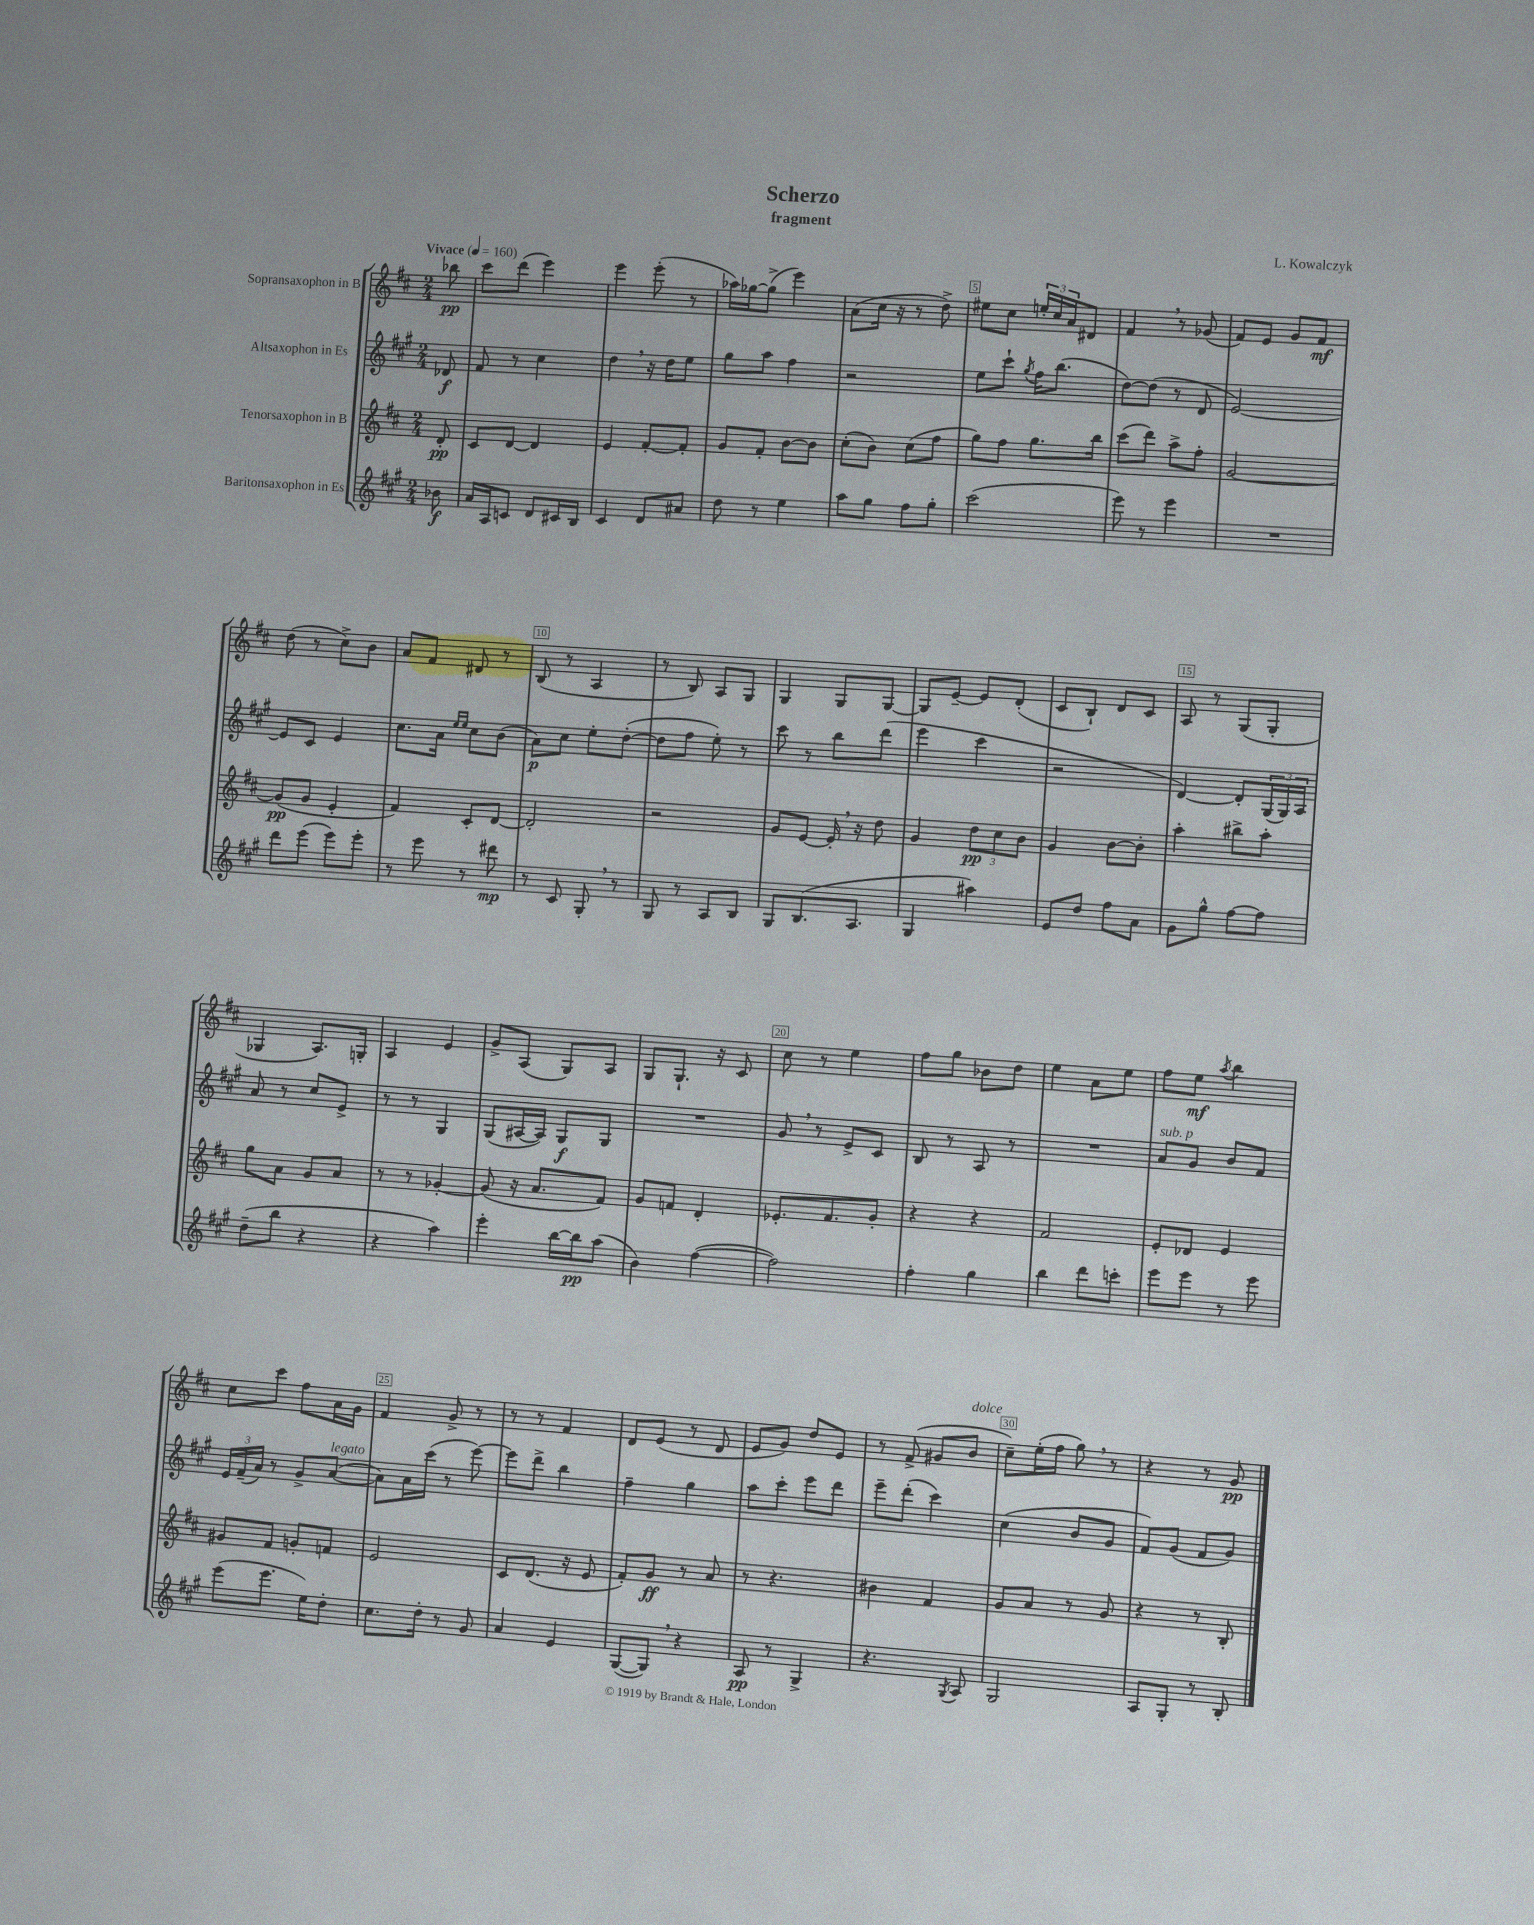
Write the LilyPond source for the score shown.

\header { title = "Scherzo" composer = "L. Kowalczyk" subtitle = "fragment" }
<<
\new StaffGroup <<
\new Staff = "s0" \with { instrumentName = "Sopransaxophon in B" } {
    \clef treble \key d \major \numericTimeSignature \time 2/4 \partial 8 \tempo "Vivace" 4 = 160
    bes''8\pp |
    cis'''8 d'''8( e'''4) |
    e'''4 e'''8-.( r8 |
    aes''16) ges''16~ ges''8->( e'''4) |
    a'8( cis''16 r16 r8 d''8->) |
    eis''8 cis''8 \tuplet 3/2 { e''16-. cis''16 a'16 } dis'8 |
    fis'4 \breathe r8 ges'8( |
    fis'8) e'8 g'8 fis'8\mf |
    d''8( r8 cis''8->) b'8 |
    a'8 fis'8 dis'8 r8 |
    b8( r8 a4 |
    r8 b8) a8 g8 |
    g4 g8 g8~ |
    g8 e'8~-- e'8 d'8-.( |
    cis'8 b8-!) d'8 cis'8 |
    a8 r8 g8( g8-. |
    ges4 a8.) g16-. |
    a4 e'4 |
    g'8-> a8( g8) a8 |
    g8 g8.-! r16 cis'8 |
    cis''8 r8 e''4 |
    fis''8 g''8 bes'8 d''8 |
    e''4 a'8 e''8 |
    fis''8 e''8\mf \acciaccatura { a''8 } b''4 |
    cis''8 cis'''8 fis''8 a'16 g'16 |
    fis'4 g'8-> r8 |
    r8 r8 fis'4 |
    d'8 e'8( r8 d'8 |
    e'8 g'8) d''8 e'8 |
    r8 fis'8->( gis'8 b'8^\markup { \italic "dolce" } |
    cis''8--) e''16-.( fis''16 g''8) \breathe r8 |
    r4 r8 g'8\pp \bar "|." |
}
\new Staff = "s1" \with { instrumentName = "Altsaxophon in Es" } {
    \clef treble \key a \major \numericTimeSignature \time 2/4 \partial 8
    des'8\f |
    fis'8 r8 cis''4 |
    d''4 \breathe r16 d''16 e''8 |
    gis''8 a''8 fis''4 |
    r2 |
    e''8 cis'''8-! \acciaccatura { gis''8 } fis''16 b''8.( |
    d''8~) d''8( r8 d'8 |
    e'2~) |
    e'8 cis'8 e'4 |
    cis''8. a'16 \grace { e''16 e''16 } cis''8 b'8( |
    a'8\p) cis''8 e''8-. d''8~-.( |
    d''8 fis''8 e''8-.) r8 |
    cis'''8 r8 b''8 d'''8( |
    e'''4 cis'''4 |
    r2 |
    d'4~) d'8-. \tuplet 3/2 { gis16( gis16) a16 } |
    a'8 r8 cis''8 e'8-> |
    r8 r8 gis4 |
    gis8( ais16~ ais16) gis8\f gis8 |
    R2 |
    gis'8 \breathe r8 e'8-> cis'8 |
    b8 r8 a8 r8 |
    R2 |
    a'8^\markup { \italic "sub. p" } gis'8 b'8 fis'8 |
    \tuplet 3/2 { e'16 fis'16--( a'16) } r8 gis'8-> a'8~^\markup { \italic "legato" }( |
    a'8) a'16 cis'''16( r8 e'''8~) |
    e'''8 d'''8-> b''4 |
    fis''4-- gis''4 |
    a''8 cis'''8-. e'''8 d'''8 |
    e'''8-- d'''8-.( cis'''4) |
    cis''4( b'8 gis'8 |
    fis'8) gis'8( fis'8 gis'8) \bar "|." |
}
\new Staff = "s2" \with { instrumentName = "Tenorsaxophon in B" } {
    \clef treble \key d \major \numericTimeSignature \time 2/4 \partial 8
    d'8-.\pp |
    cis'8 d'8~ d'4 |
    e'4 fis'8~-. fis'8-. |
    g'8 fis'8-. b'8~ b'8 |
    cis''8-.( b'8) cis''8( fis''8 |
    g''8) fis''8 g''8. b''16 |
    cis'''8( d'''8) a''8-> fis''8-. |
    g'2~ |
    g'8\pp( g'8 e'4-. |
    fis'4) cis'8-. d'8~ |
    d'2-. |
    r2 |
    g'8 e'8~ e'16-. \breathe r16 d''8 |
    g'4 \tuplet 3/2 { d''8\pp cis''8 b'8 } |
    g'4 b'8~ b'8-. |
    a''4-. bis''8-> a''8-. |
    g''8 a'8 g'8 a'8 |
    r8 r8 ges'4~-. |
    ges'8( r16 a'8. fis'8) |
    g'8 f'8 d'4-. |
    ees'8.-. fis'8. g'8-. |
    r4 r4 |
    fis'2 |
    e'8-. des'8 e'4 |
    gis'8 fis'8 g'8-. f'8 |
    e'2 |
    cis'8 d'8.( r16 e'8 |
    fis'8-.) g'8\ff r8 a'8 |
    r8 r4. |
    bis'4 fis'4 |
    g'8 a'8 r8 g'8 |
    r4 r8 b8-. \bar "|." |
}
\new Staff = "s3" \with { instrumentName = "Baritonsaxophon in Es" } {
    \clef treble \key a \major \numericTimeSignature \time 2/4 \partial 8
    bes'8\f |
    a'16 a16 c'8 d'8 cis'16 b16 |
    cis'4 d'8 ais'8 |
    d''8 r8 e''4 |
    a''8 gis''8 fis''8 gis''8-. |
    cis'''2( |
    e'''8) r8 e'''4 |
    R2 |
    d'''8 e'''8( e'''8) e'''8-. |
    r8 e'''8 r8 dis'''8\mp |
    r8 cis'8 gis8-. \breathe r8 |
    gis8 r8 a8 b8 |
    gis8 b8.( a8. |
    gis4 ais''4) |
    e'8 d''8 fis''8 a'8 |
    gis'8 gis''8-^ fis''8~ fis''8 |
    d''8--( b''8 r4 |
    r4 a''4) |
    e'''4-. b''16~ b''16\pp a''8( |
    b'4) fis''4~( |
    fis''2) |
    fis''4-. gis''4 |
    b''4 d'''8 c'''8-. |
    e'''8 e'''8 r8 e'''8 |
    e'''8( e'''8. e''16) d''8-. |
    cis''8. d''16-. r8 gis'8 |
    a'4 e'4 |
    gis8~( gis8) \breathe r4 |
    a8\pp r8 gis4-> |
    r4. \acciaccatura { gis8 } a8 |
    gis2 |
    a8 gis8-. r8 b8-. \bar "|." |
}
>>
>>
\layout { \context { \Score \override BarNumber.break-visibility = ##(#f #t #t) barNumberVisibility = #(every-nth-bar-number-visible 5) \override BarNumber.stencil = #(make-stencil-boxer 0.1 0.3 ly:text-interface::print) } }
